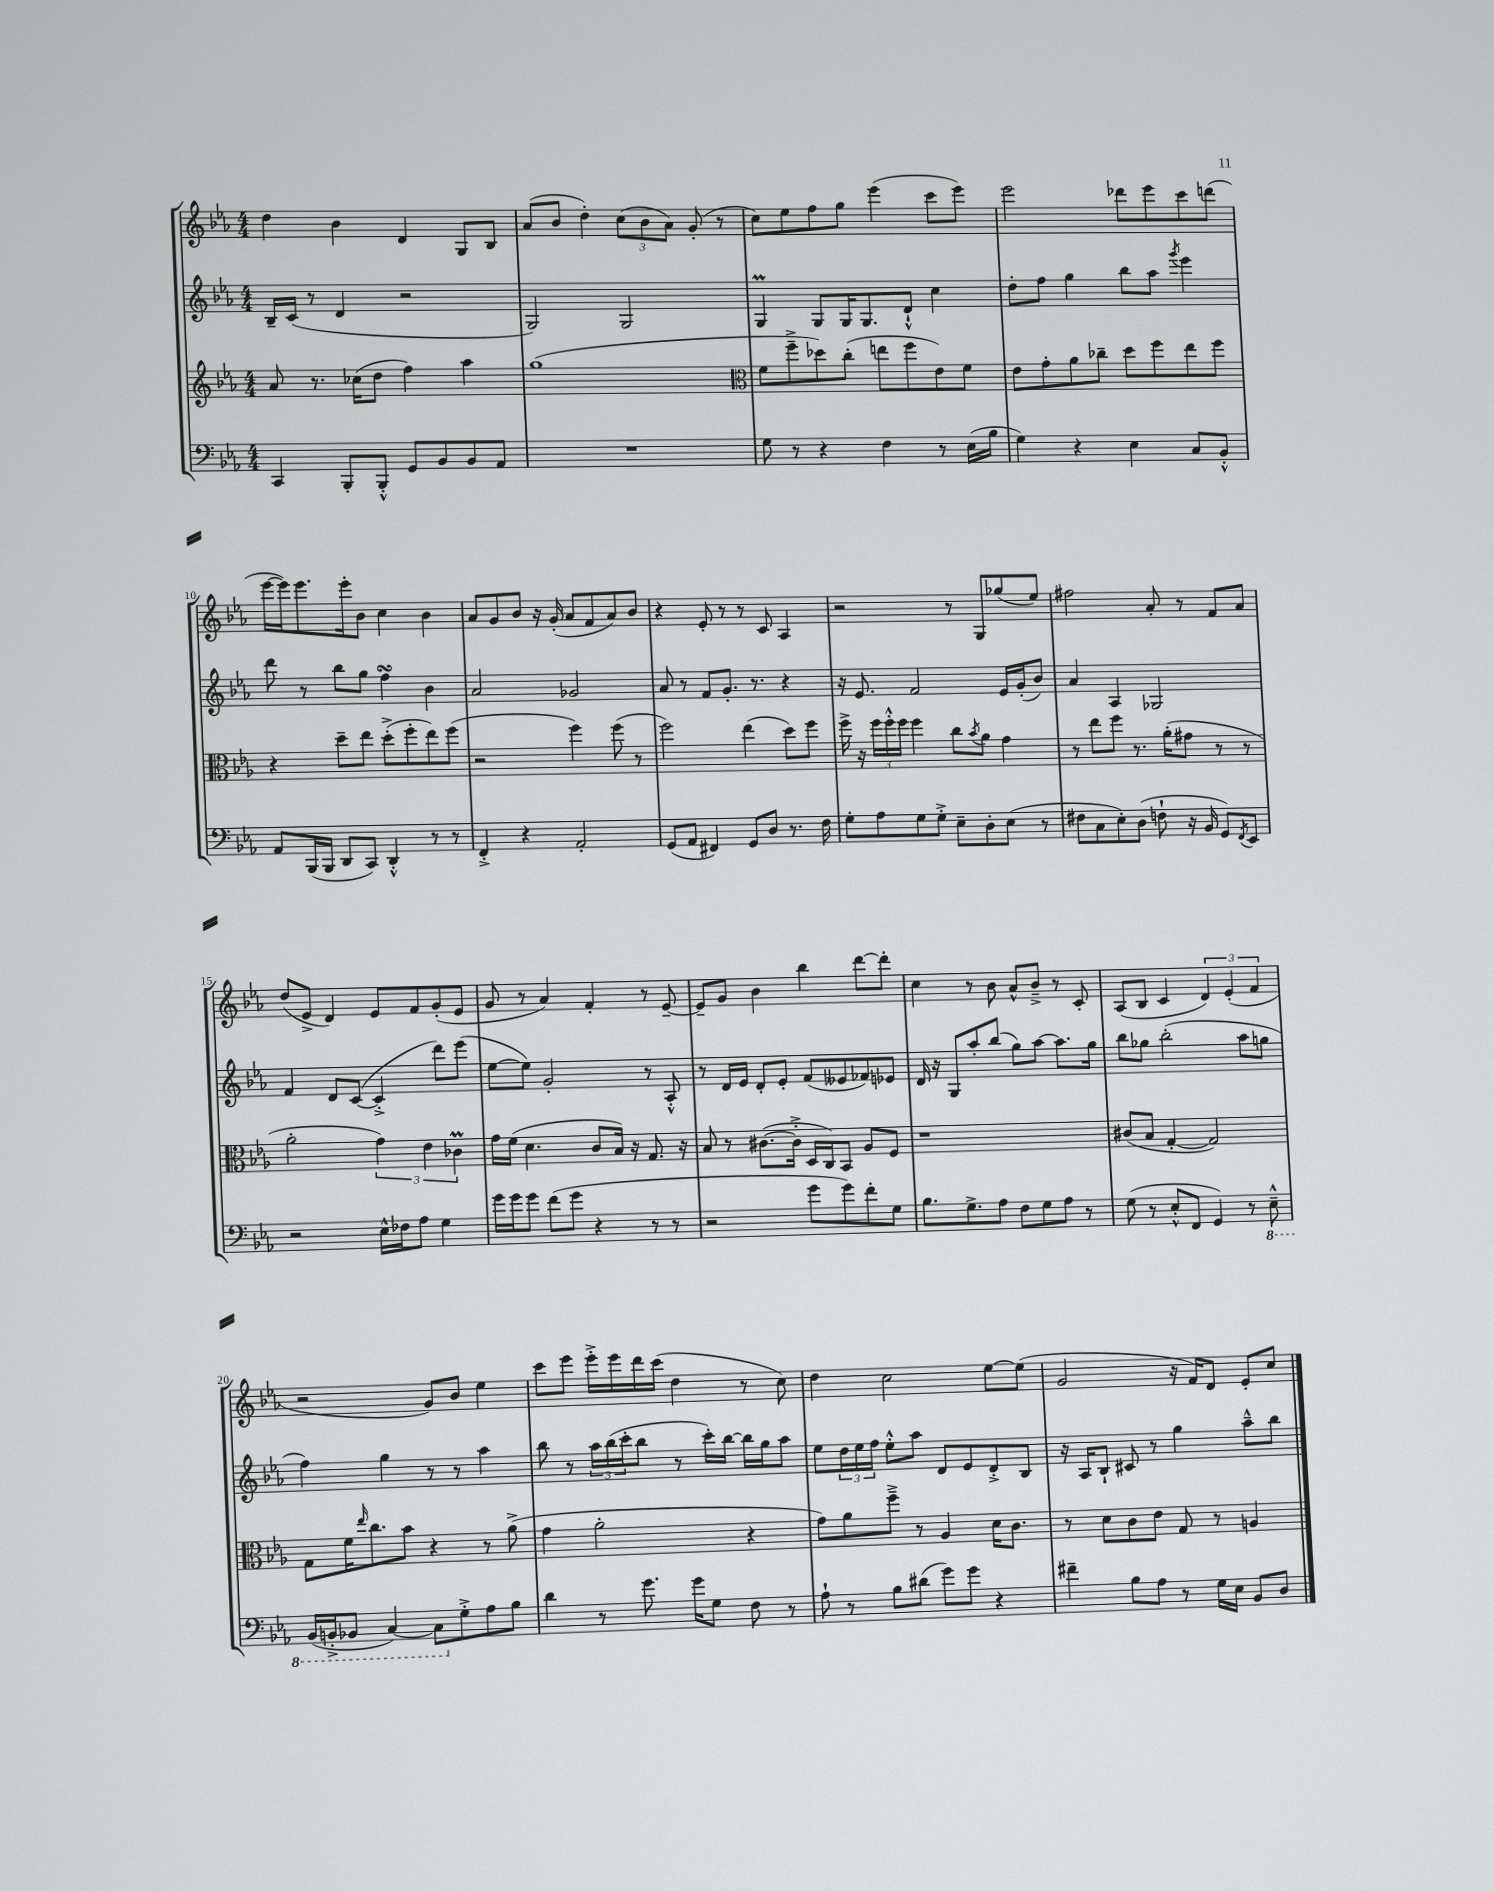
<<
\new StaffGroup <<
\new Staff = "s0" {
    \clef treble \key ees \major \numericTimeSignature \time 4/4
    d''4 bes'4 d'4 g8 bes8 |
    aes'8( bes'8 d''4-.) \tuplet 3/2 { c''8( bes'8 aes'8) } g'8-.( r8 |
    c''8) ees''8 f''8 g''8 ees'''4( c'''8 ees'''8) |
    ees'''2 des'''8 ees'''8 c'''8 d'''8( |
    ees'''16~ ees'''16) ees'''8. ees'''16-. bes'8 c''4 bes'4 |
    aes'8 g'8 bes'8 r16 g'16-.( aes'8 f'8 aes'8) bes'8 |
    r4 ees'8-. r8 r8 c'8 aes4 |
    r2 r8 g8 ges''8( ees''8) |
    fis''2 aes'8-. r8 f'8 aes'8 |
    d''8( ees'8-> d'4) ees'8 f'8 g'8-.( ees'8 |
    g'8 r8 aes'4) f'4-. r8 ees'8~-- |
    ees'8-- g'8 bes'4 bes''4 d'''8~ d'''8-. |
    c''4 r8 bes'8 aes'8-^ bes'8---> r8 c'8-. |
    aes8( bes8 c'4 \tuplet 3/2 { d'4) ees'4-.( f'4 } |
    r2 g'8) bes'8 ees''4 |
    c'''8 ees'''8 ees'''16-.-> ees'''16 d'''16 c'''16( d''4 r8 c''8) |
    d''4 c''2 ees''8~ ees''8( |
    g'2 r16 f'16) d'8 ees'8-. c''8 \bar "|." |
}
\new Staff = "s1" {
    \clef treble \key ees \major \numericTimeSignature \time 4/4
    bes16-- c'16( r8 d'4 r2 |
    g2) g2 |
    g4\prall g8 g16 g8. d'8-!-^ c''4 |
    d''8-. f''8 g''4 bes''8 aes''8 \acciaccatura { g'''8 } ees'''4 |
    d'''8 r8 bes''8 g''8 f''4\turn bes'4 |
    aes'2 ges'2 |
    aes'8 r8 f'8 g'8.-. r8. r4 |
    r16 ees'8. f'2 ees'16 g'16-.( bes'8) |
    aes'4 aes4 ges2 |
    f'4 d'8 c'8~( c'4-.-> d'''8) ees'''8( |
    ees''8~ ees''8) g'2-. r8 aes8-.-^ |
    r8 d'16 ees'16 d'8-. ees'8-. f'8( eeses'8 fes'8) ees'8 |
    d'16 r16 g8 aes''8-. bes''8( g''8) aes''8~ aes''8. g''16 |
    bes''8 ges''8 bes''2-.( aes''8 g''8 |
    f''4) g''4 r8 r8 aes''4 |
    bes''8 r8 \tuplet 3/2 { aes''16 bes''16( c'''16-. } bes''8 r8 c'''16-.) bes''16~ bes''16 g''16 aes''8 |
    ees''8 \tuplet 3/2 { d''16 ees''16 f''16 } ees''8-.-^ aes''8 d'8 ees'8 d'8-.-> bes8 |
    r16 aes16 bes8-! cis'8 r8 g''4 aes''8---^ bes''8 \bar "|." |
}
\new Staff = "s2" {
    \clef treble \key ees \major \numericTimeSignature \time 4/4
    aes'8 r8. ces''16( d''8 f''4) aes''4 |
    g''1( |
    \clef alto f'8 f''8---> des''8) c''8-.( e''8 f''8 ees'8) f'8 |
    ees'8 g'8-. aes'8 ces''8-- d''8 f''8 ees''8 f''8 |
    r4 d''8-- ees''8 d''8-.->( f''8-. ees''8) f''8( |
    r2 f''4) f''8( r8 |
    f''2) ees''4( d''8) f''8 |
    f''16-> r16 \tuplet 3/2 { f''16 f''16-.-^ f''16 } f''4 c''8 \acciaccatura { bes'8 } aes'8 g'4 |
    r8 ees''8 f''8 r8. aes'16-.( gis'8 r8 r8 |
    aes'2-. \tuplet 3/2 { g'4) ees'4 ces'4\prall } |
    g'16 f'16( d'4. c'8 bes16) r16 g8. r16 |
    bes8 r8 cis'8.~( cis'16-.-> d16 c16) bes,8 aes8 f8 |
    r1 |
    cis'8( bes8 g4~-. g2) |
    g8 f'16 \grace { ees''16 } c''8. bes'8 r4 r8 aes'8->( |
    g'4 aes'2-. r4 |
    g'8) aes'8 f''8---> r8 aes4 d'16 c'8. |
    r8 d'8 c'8 ees'8 g8 r8 a4 \bar "|." |
}
\new Staff = "s3" {
    \clef bass \key ees \major \numericTimeSignature \time 4/4
    c,4 bes,,8-. bes,,8-.-^ g,8 bes,8 bes,8 aes,8 |
    R1 |
    g8 r8 r4 f4 r8 ees16( bes16 |
    g4) r4 ees4 c8 bes,8-.-^ |
    aes,8 bes,,16( bes,,16 d,8 c,8) d,4-.-^ r8 r8 |
    f,4-.-> r4 aes,2-. |
    g,8( aes,8 fis,4) g,8 d8 r8. f16 |
    g8-. aes8 g8 g8-.-> ees8-- d8-. ees8( r8 |
    fis8 c8 ees8-.) d8( f8-! r16 bes,16 g,8) \acciaccatura { f,8 } ees,8 |
    r2 ees16-^ fes16 aes8 g4 |
    g'16 g'16 g'8 f'8( g'8 r4 r8 r8 |
    r2 g'8 g'8) f'8-. g8 |
    bes8. g8.-> aes8 f8 g8 aes8 r8 |
    g8( r8 ees8-.-^ f,8 g,4) r8 \ottava #-1 ees,8---^ |
    bes,,16( b,,16-.-> bes,,8 c,4~) c,8 \ottava #0 g8-.-> aes8 bes8 |
    d'4 r8 g'8. g'16 g8 f8 r8 |
    aes8-! r8 bes8 dis'8( g'8) g'8 r4 |
    fis'4-- bes8 aes8 r8 g16 ees16 bes,8 d8 \bar "|." |
}
>>
>>
\layout { \context { \Score currentBarNumber = #6 \override BarNumber.break-visibility = ##(#f #t #t) barNumberVisibility = #(every-nth-bar-number-visible 5) } }
